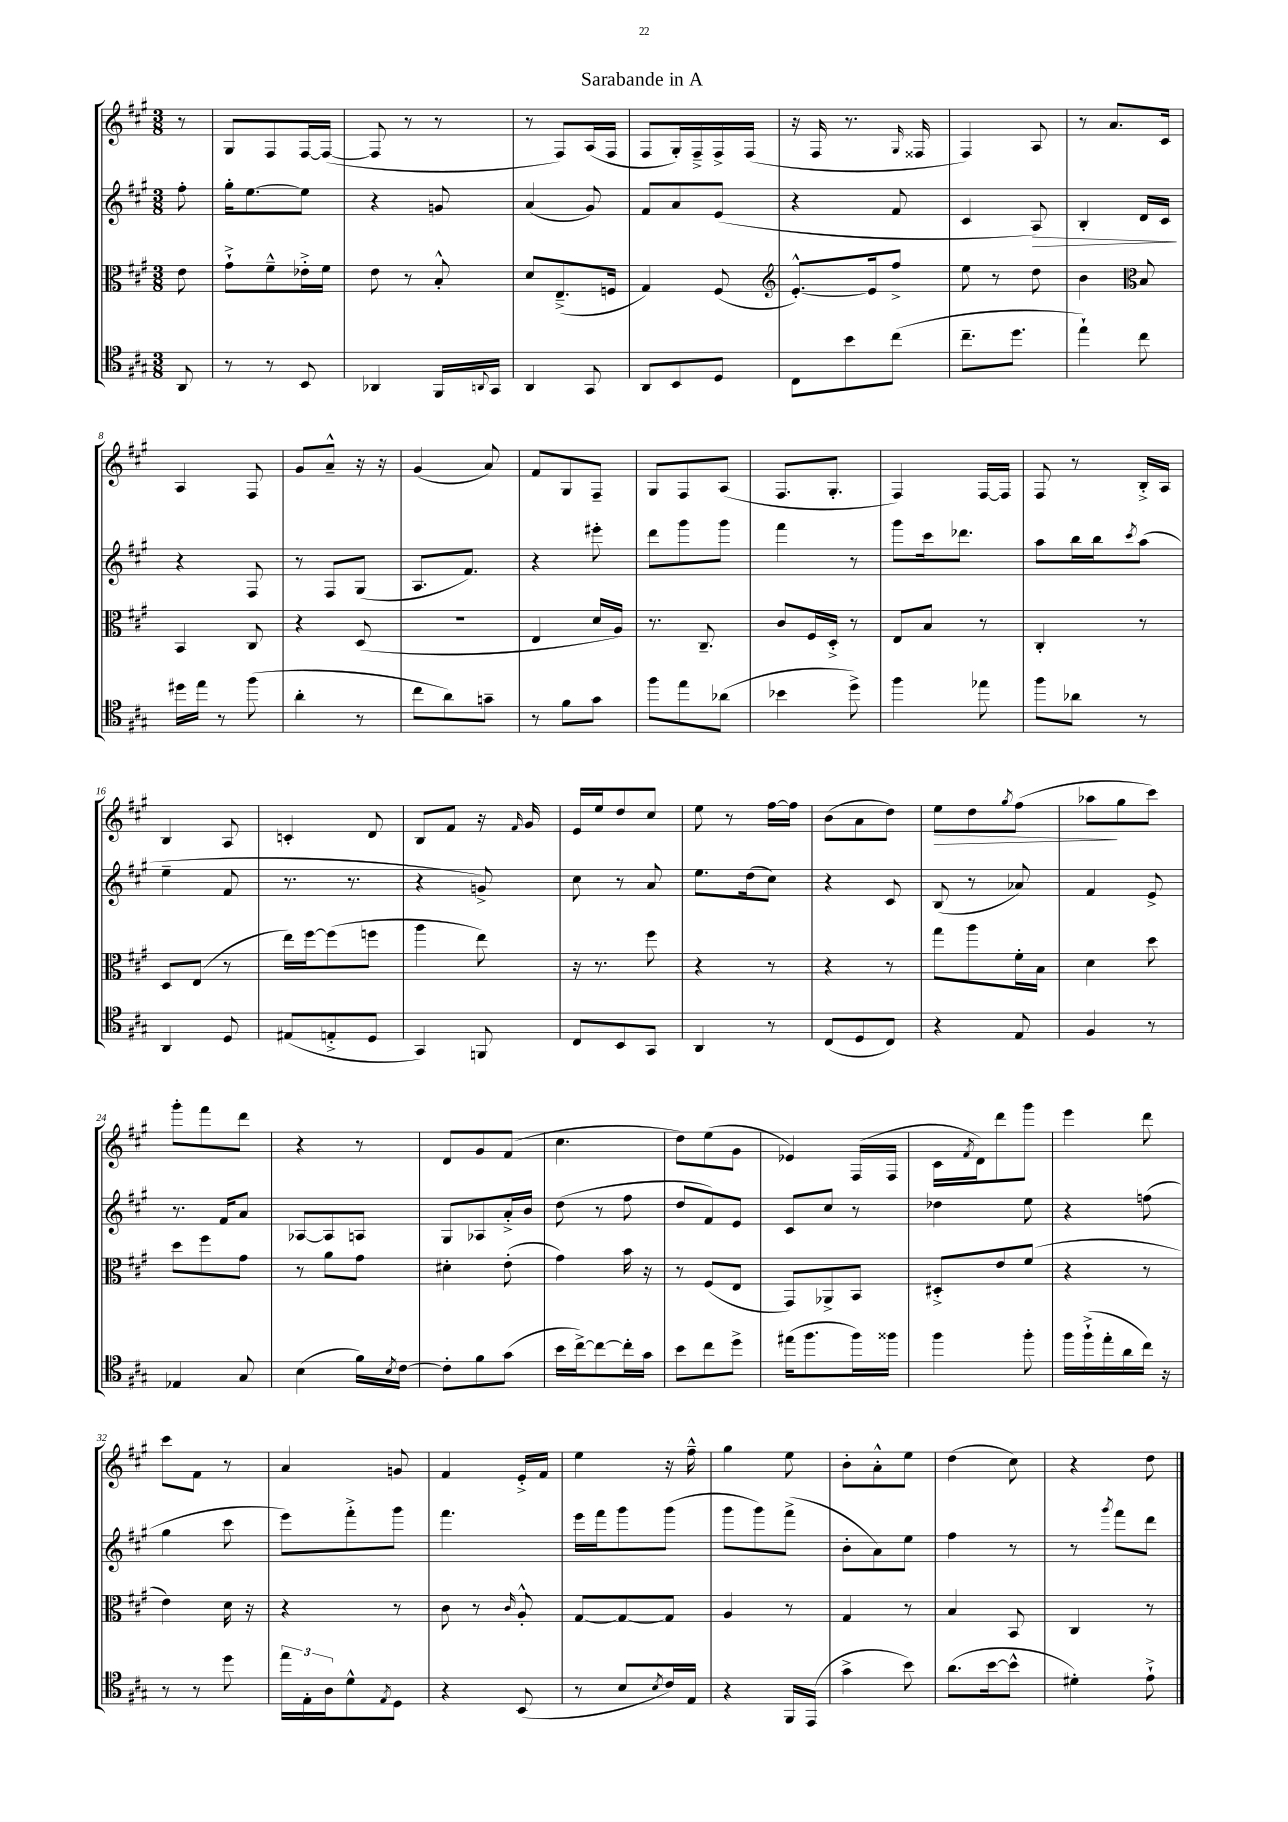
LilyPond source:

\header { title = "Sarabande in A" }
<<
\new StaffGroup <<
\new Staff = "s0" {
    \clef treble \key a \major \numericTimeSignature \time 3/8 \partial 8
    r8 |
    gis8 fis8 fis16~ fis16~( |
    fis8 r8 r8 |
    r8 fis8) a16( fis16 |
    fis8 gis16-.) fis16---> fis16-> fis16( |
    r16 fis16 r8. \grace { gis16 } fisis16 |
    fis4) a8 |
    r8 a'8. cis'16 |
    a4 fis8 |
    gis'8 a'8---^ r16 r16 |
    gis'4( a'8) |
    fis'8 gis8 fis8-- |
    gis8 fis8 a8( |
    fis8. gis8.-. |
    fis4) fis16~ fis16 |
    fis8 r8 b16-.-> a16 |
    b4 a8 |
    c'4-. d'8 |
    b8 fis'8 r16 \grace { fis'16 } gis'16 |
    e'16 e''16 d''8 cis''8 |
    e''8 r8 fis''16~ fis''16 |
    b'8( a'8 d''8) |
    e''8\> d''8 \acciaccatura { gis''8 } fis''8( |
    aes''8\! gis''8 cis'''8) |
    gis'''8-. fis'''8 d'''8 |
    r4 r8 |
    d'8 gis'8 fis'8( |
    cis''4. |
    d''8) e''8( gis'8 |
    ees'4) fis16( fis16 |
    cis'16 \acciaccatura { fis'8 } d'16) d'''8 gis'''8 |
    e'''4 d'''8 |
    cis'''8 fis'8 r8 |
    a'4 g'8 |
    fis'4 e'16-.-> fis'16 |
    e''4 r16 fis''16---^ |
    gis''4 e''8 |
    b'8-. a'8-.-^ e''8 |
    d''4( cis''8) |
    r4 d''8 \bar "|." |
}
\new Staff = "s1" {
    \clef treble \key a \major \numericTimeSignature \time 3/8 \partial 8
    fis''8-. |
    gis''16-. e''8.~ e''8 |
    r4 g'8 |
    a'4( gis'8) |
    fis'8 a'8 e'8( |
    r4 fis'8 |
    cis'4 a8\>) |
    b4-. d'16 cis'16\! |
    r4 fis8 |
    r8 fis8 gis8( |
    a8. fis'8.) |
    r4 eis'''8-. |
    d'''8 gis'''8 gis'''8 |
    fis'''4 r8 |
    gis'''8 cis'''16 des'''8. |
    a''8 b''16 b''16 \acciaccatura { cis'''8 } a''8( |
    e''4-- fis'8 |
    r8. r8. |
    r4 g'8->) |
    cis''8 r8 a'8 |
    e''8. d''16( cis''8) |
    r4 cis'8 |
    b8( r8 aes'8) |
    fis'4 e'8-> |
    r8. fis'16 a'8 |
    aes8~ aes8 a8 |
    gis8 aes8 a'16-.-> b'16 |
    d''8( r8 fis''8 |
    d''8 fis'8) e'8 |
    cis'8 cis''8 r8 |
    des''4 e''8 |
    r4 f''8( |
    gis''4 cis'''8 |
    e'''8) fis'''8-.-> gis'''8 |
    fis'''4. |
    e'''16 fis'''16 gis'''8 gis'''8( |
    gis'''8 gis'''8) fis'''8->( |
    b'8-. a'8) e''8 |
    fis''4 r8 |
    r8 \acciaccatura { gis'''8 } fis'''8 d'''8 \bar "|." |
}
\new Staff = "s2" {
    \clef alto \key a \major \numericTimeSignature \time 3/8 \partial 8
    e'8 |
    gis'8-!-> fis'8---^ ees'16-.-> fis'16 |
    e'8 r8 b8-.-^ |
    d'8 e8.--->( f16 |
    gis4) fis8( |
    \clef treble e'8.~-.-^) e'16 fis''8-> |
    e''8 r8 d''8 |
    b'4 \clef alto b8 |
    b,4 cis8 |
    r4 d8( |
    r4. |
    e4 d'16 a16) |
    r8. cis8.-- |
    cis'8 fis16 d16-.-> r8 |
    e8 b8 r8 |
    cis4-. r8 |
    d8 e8( r8 |
    e''16) fis''16~ fis''8( f''8 |
    a''4 e''8) |
    r16 r8. fis''8 |
    r4 r8 |
    r4 r8 |
    gis''8 a''8 fis'16-. b16 |
    d'4 d''8 |
    d''8 fis''8 gis'8 |
    r8 a'8 gis'8 |
    dis'4-. e'8-.( |
    gis'4) b'16 r16 |
    r8 fis8( e8 |
    gis,8) aes,8-> b,8 |
    dis8-.-> e'8 fis'8( |
    r4 r8 |
    e'4) d'16 r16 |
    r4 r8 |
    cis'8 r8 \grace { cis'16 } a8-.-^ |
    gis8~ gis8~ gis8 |
    a4 r8 |
    gis4 r8 |
    b4 b,8 |
    cis4 r8 \bar "|." |
}
\new Staff = "s3" {
    \clef tenor \key a \major \numericTimeSignature \time 3/8 \partial 8
    a,8 |
    r8 r8 b,8 |
    aes,4 fis,16 \appoggiatura { a,8 } gis,16 |
    a,4 gis,8 |
    a,8 b,8 d8 |
    cis8 b'8 cis''8( |
    cis''8.-- d''8. |
    e''4-!) cis''8 |
    dis''16 e''16 r8 fis''8( |
    a'4-. r8 |
    cis''8 a'8) g'8-- |
    r8 fis'8 gis'8 |
    fis''8 e''8 aes'8( |
    bes'4 d''8->) |
    fis''4 ees''8 |
    fis''8 aes'8 r8 |
    a,4 d8 |
    eis8( e8-.-> d8 |
    gis,4) f,8 |
    cis8 b,8 gis,8 |
    a,4 r8 |
    cis8( d8 cis8) |
    r4 e8 |
    fis4 r8 |
    ees4 gis8 |
    b4( fis'16) \acciaccatura { b8 } cis'16~ |
    cis'8-. fis'8 gis'8( |
    b'16 cis''16~->) cis''8~ cis''16-. gis'16 |
    b'8 cis''8 d''8-> |
    eis''16( fis''8. fis''16) fisis''16 |
    fis''4 fis''8-. |
    fis''16 fis''16-!->( e''16-. a'16 cis''16) r16 |
    r8 r8 d''8 |
    \tuplet 3/2 { e''16 e16-. a16 } d'8-^ \acciaccatura { e8 } d8 |
    r4 b,8( |
    r8 b8 \acciaccatura { b8 } cis'16) e16 |
    r4 fis,16 e,16( |
    gis'4-> b'8) |
    a'8.( b'16~ b'8-^ |
    dis'4-.) e'8-!-> \bar "|." |
}
>>
>>
